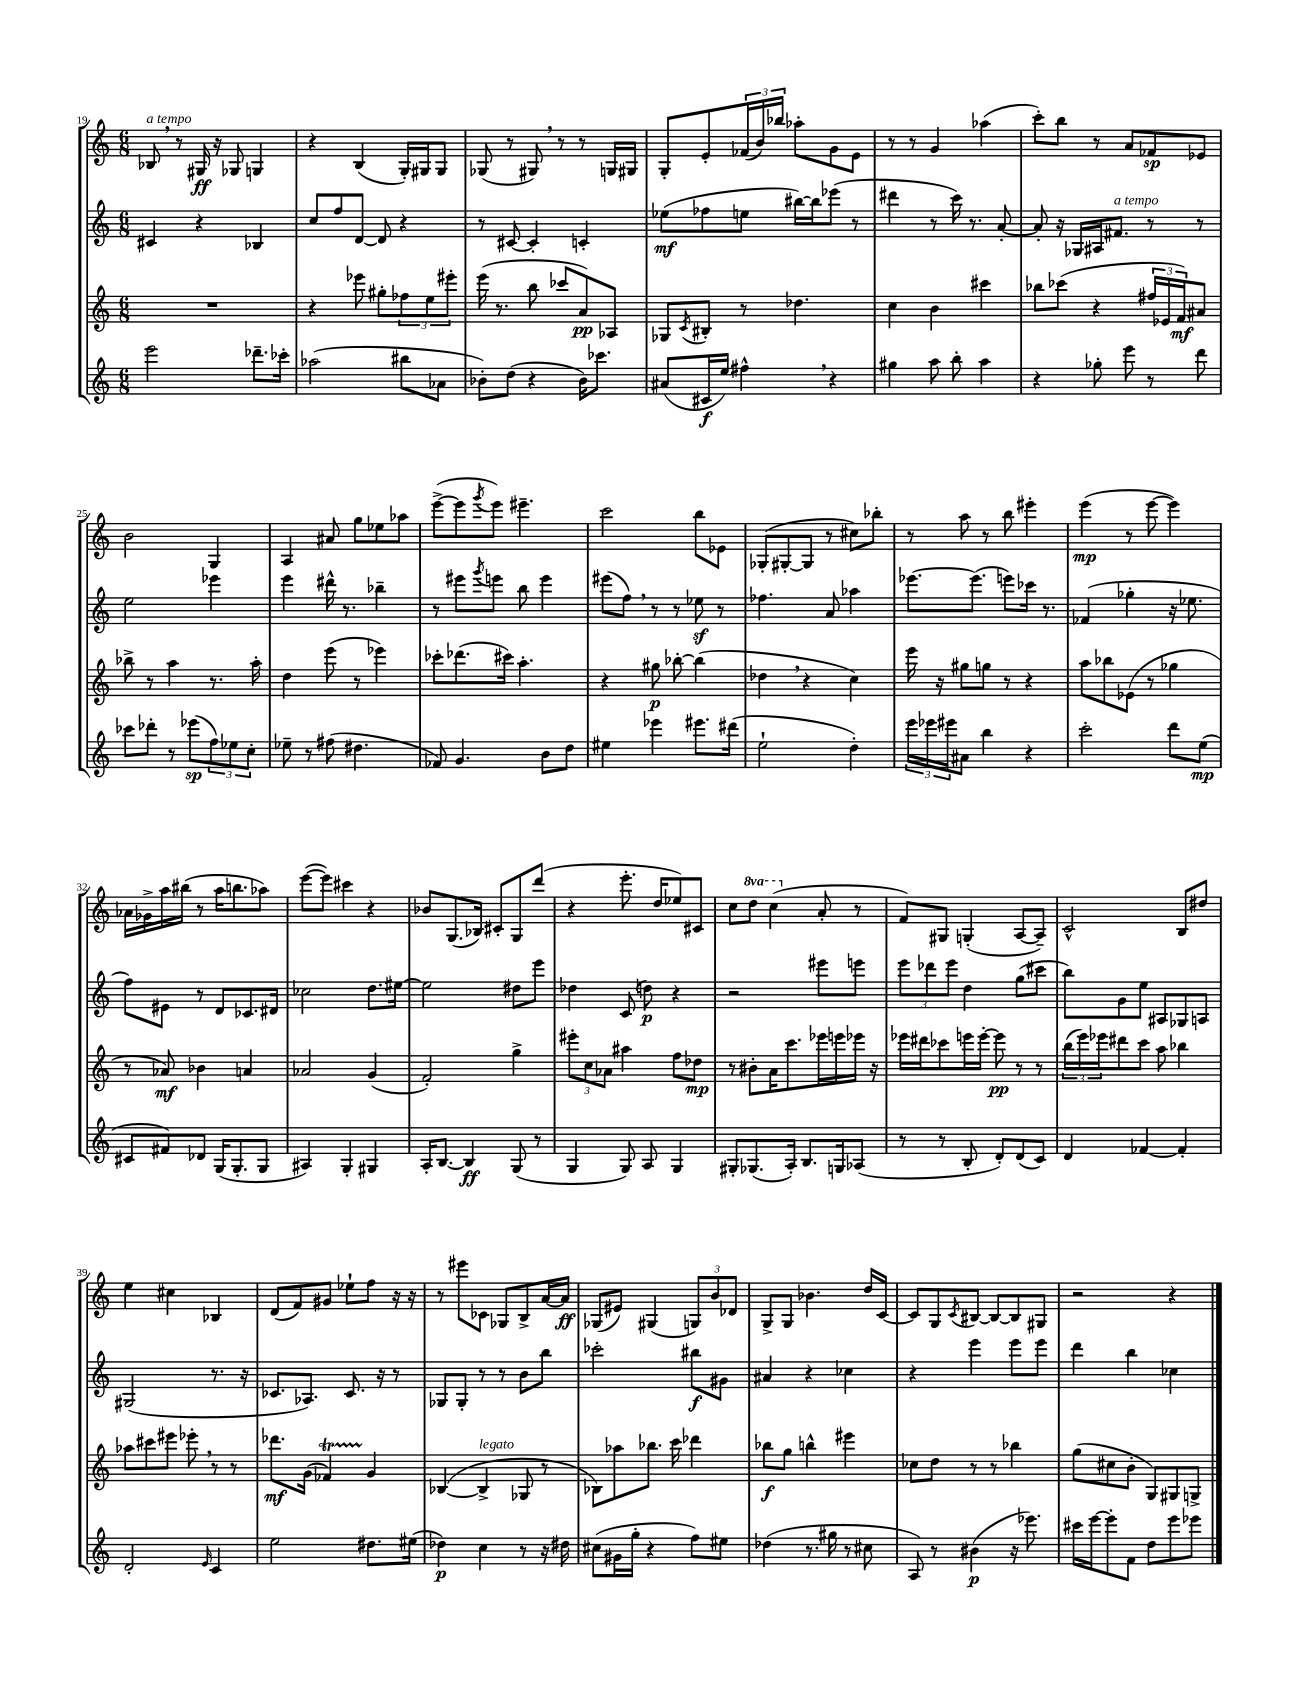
<<
\new StaffGroup <<
\new Staff = "s0" {
    \clef treble \key c \major \numericTimeSignature \time 6/8 \set Staff.ottavationMarkups = #ottavation-simple-ordinals
    bes8^\markup { \italic "a tempo" } \breathe r8 gis16\ff r16 ges8 g4 |
    r4 b4( g16-.) gis16 gis8 |
    ges8( r8 gis8) \breathe r8 r8 g16 gis16 |
    g8-. e'8-. \tuplet 3/2 { fes'16( b'16) bes''16 } aes''8-. g'8 e'8 |
    r8 r8 g'4 aes''4( |
    c'''8-.) b''8 r8 a'8 fes'8\sp ees'8 |
    b'2 g4 |
    a4 ais'8 g''8 ees''8 aes''8 |
    e'''8~->( e'''8 \acciaccatura { g'''8 } e'''8) eis'''4.-- |
    c'''2 b''8 ees'8 |
    ges8-.( gis8~-. gis8 r8 cis''8) bes''8-. |
    r8 a''8 r8 b''8 eis'''4-. |
    e'''4\mp( r8 e'''8~ e'''4) |
    aes'16 ges'16-> a''16 bis''16( r8 a''16 b''8. aes''8) |
    e'''8~( e'''8) cis'''4 r4 |
    bes'8 g8.( bes16) cis'8-. g8 d'''8( |
    r4 e'''8.-. d''16 ees''8) cis'8 |
    c''8 \ottava #1 d'''8 c'''4( \ottava #0 a'8-. r8 |
    f'8) gis8 g4-.( a8~ a8--) |
    c'2-^ b8 dis''8 |
    e''4 cis''4 bes4 |
    d'8( f'8) gis'8 ees''8-! f''8 r16 r16 |
    r8 eis'''8 ces'8 ges8 b8-> a'16~ a'16\ff |
    ges8( eis'8) gis4( \tuplet 3/2 { g8) b'8 des'8 } |
    g8-> g8 bes'4. d''16 c'16~ |
    c'8 g8 \acciaccatura { c'8 } bis8~ bis8~ bis8 gis8 |
    r2 r4 \bar "|." |
}
\new Staff = "s1" {
    \clef treble \key c \major \numericTimeSignature \time 6/8
    cis'4 r4 bes4 |
    c''8 f''8 d'8~ d'8 r4 |
    r8 cis'8~ cis'4-. c'4-. |
    ees''8\mf( fes''8 e''8 bis''16~) bis''16 ees'''8( r8 |
    dis'''4 r8 c'''16) r8. a'8~-. |
    a'8-. r16 ges16 ais16 fis'8.^\markup { \italic "a tempo" } r8 r8 |
    e''2 ees'''4 |
    e'''4 dis'''16-^ r8. bes''4-- |
    r8 eis'''8 \acciaccatura { g'''8 } e'''8 b''8 e'''4 |
    eis'''8( f''8) \breathe r8 r8 ees''8\sf r8 |
    fes''4. a'8 aes''4 |
    ees'''8.~ ees'''8.( e'''8) ces'''16 r8. |
    fes'4( ges''4-. r16 ees''8. |
    f''8) eis'8 r8 d'8 ces'8. dis'16 |
    ces''2 d''8. eis''16~ |
    eis''2 dis''8 e'''8 |
    des''4 c'8( d''8\p) r4 |
    r2 eis'''8 e'''8 |
    \tuplet 3/2 { e'''8 des'''8 e'''8 } d''4 g''8( cis'''8 |
    b''8) g'8 e''8 ais8 ges8 a8 |
    gis2( r8. r16 |
    ces'8. aes8.) ces'8. r16 r8 |
    ges8 ges8-. r8 r8 b'8 b''8 |
    ces'''2-. bis''8\f gis'8 |
    ais'4 r4 ces''4 |
    r4 e'''4 e'''8 e'''8 |
    d'''4 b''4 ces''4 \bar "|." |
}
\new Staff = "s2" {
    \clef treble \key c \major \numericTimeSignature \time 6/8
    R2. |
    r4 ees'''8 gis''8-. \tuplet 3/2 { fes''8 e''8 eis'''8-. } |
    e'''16( r8. b''8 ces'''8 a'8\pp) aes8 |
    ges8 \acciaccatura { c'8 } bis8-. r8 des''4. |
    c''4 b'4 cis'''4 |
    bes''8 ces'''8( r4 \tuplet 3/2 { fis''16 ees'16 f'16\mf) } ais'8 |
    bes''8-> r8 a''4 r8. a''16-. |
    d''4 e'''8( r8 ees'''4) |
    ces'''8-. des'''8.( cis'''16) a''4.-. |
    r4 gis''8\p bes''8~-. bes''4( |
    des''4 \breathe r4 c''4) |
    e'''16 r16 gis''8 g''8 r8 r4 |
    a''8 bes''8 ees'8( r8 ges''4 |
    r8 aes'8\mf) bes'4 a'4 |
    aes'2 g'4( |
    f'2-.) g''4-> |
    \tuplet 3/2 { eis'''8-. c''8 aes'8 } ais''4 f''8 des''8\mp |
    r8 bis'8-. a'16 c'''8. ees'''16 e'''16 ees'''16 r16 |
    ees'''16 dis'''16 ces'''8 e'''16 e'''16~-. e'''8\pp r8 r8 |
    \tuplet 3/2 { b''16( e'''16) ees'''16 } dis'''8 c'''8 a''8 bes''4 |
    aes''8 cis'''8 eis'''8 ees'''8-. \breathe r8 r8 |
    des'''8.\mf g'16( fes'4\startTrillSpan) g'4\stopTrillSpan |
    bes4~( bes4->^\markup { \italic "legato" } ges8 r8 |
    bes8) aes''8 bes''8. c'''16 des'''4 |
    bes''8\f g''8 b''4-^ eis'''4 |
    ces''8 d''8 r8 r8 bes''4 |
    g''8( cis''8 b'8-. g8) gis8 g8-> \bar "|." |
}
\new Staff = "s3" {
    \clef treble \key c \major \numericTimeSignature \time 6/8
    e'''2 des'''8.-- ces'''16-. |
    aes''2( bis''8 aes'8 |
    bes'8-.) d''8( r4 bes'16) ces'''8. |
    ais'8( cis'16\f e''16) fis''4-^ \breathe r4 |
    gis''4 a''8 b''8-. a''4 |
    r4 ges''8-. e'''8 r8 d'''8 |
    ces'''8 des'''8-. r8 ees'''8\sp( \tuplet 3/2 { f''8) ees''8 c''8-. } |
    ees''8-- r8 fis''8( dis''4. |
    fes'8) g'4. b'8 d''8 |
    eis''4 ees'''4 eis'''8. dis'''16( |
    e''2-! d''4-.) |
    \tuplet 3/2 { e'''16 ees'''16 eis'''16 } ais'8 b''4 r4 |
    c'''2-. d'''8 e''8\mp( |
    cis'8 fis'8) des'8 g16( g8.-. g8 |
    ais4) g4-. gis4 |
    a16-. b8.~ b4\ff g8( r8 |
    g4 g8) a8 g4 |
    gis8-. ges8.( a16-.) b8. g16 aes8( |
    r8 r8 b8-. d'8-.) d'8( c'8) |
    d'4 fes'4~ fes'4-. |
    d'2-. \grace { e'16 } c'4 |
    e''2 dis''8. eis''16( |
    des''4\p) c''4 r8 r16 dis''16 |
    cis''8( gis'16 g''16-. r4 f''8) eis''8 |
    des''4( r8. gis''16 r8 cis''8 |
    a8) r8 bis'4\p( r16 ees'''8.) |
    cis'''16 e'''16~ e'''8-. f'8 d''8 e'''8 ees'''8 \bar "|." |
}
>>
>>
\layout { \context { \Score currentBarNumber = #19 } }
